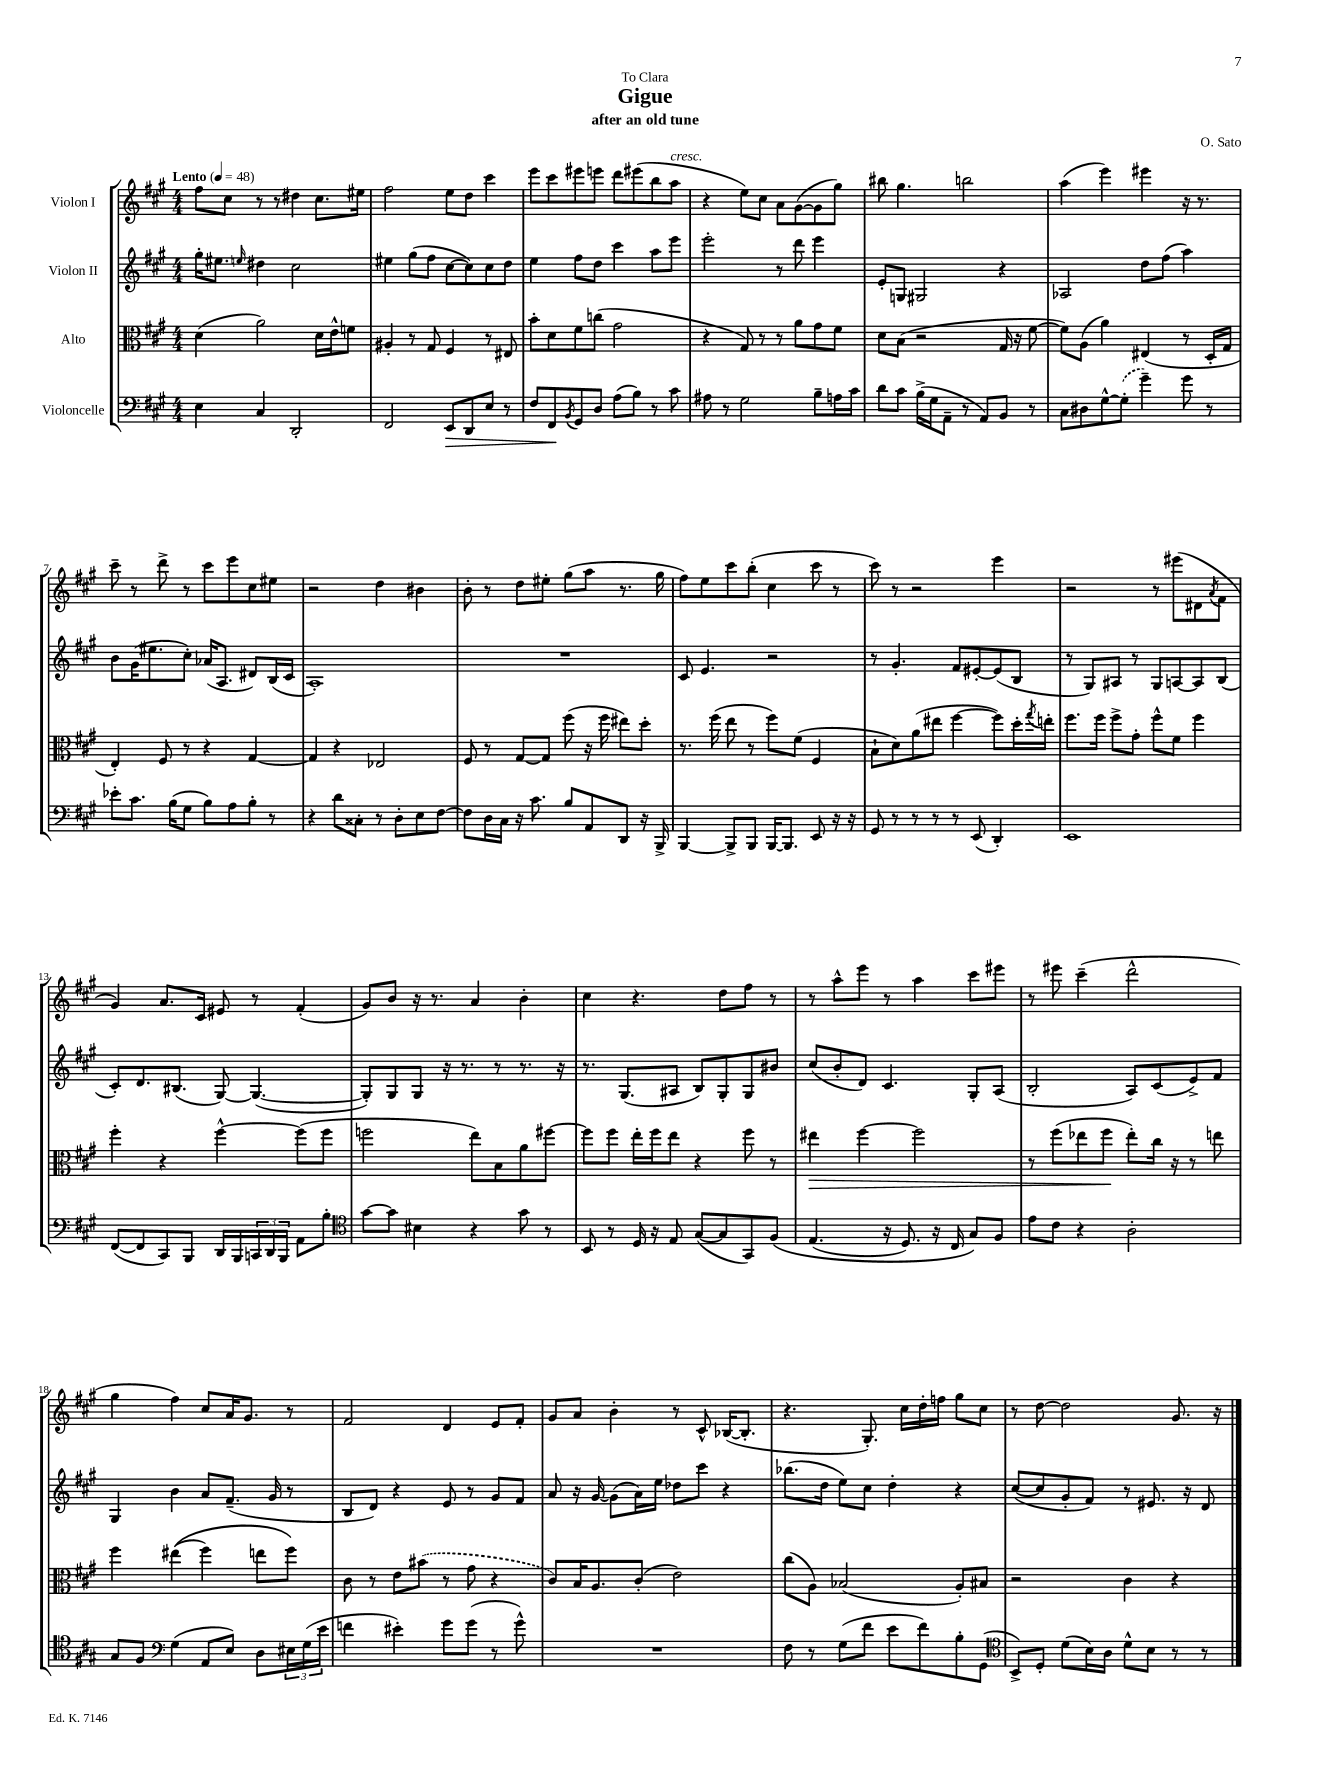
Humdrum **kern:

**kern	**dynam	**kern	**dynam	**kern	**kern
*part4	*part4	*part3	*part3	*part2	*part1
*staff4	*staff4	*staff3	*staff3	*staff2	*staff1
*I"Violoncelle	*	*I"Alto	*	*I"Violon II	*I"Violon I
*clefF4	*	*clefC3	*	*clefG2	*clefG2
*k[f#c#g#]	*	*k[f#c#g#]	*	*k[f#c#g#]	*k[f#c#g#]
*M4/4	*	*M4/4	*	*M4/4	*M4/4
*MM48	*	*MM48	*	*MM48	*MM48
=1	=1	=1	=1	=1	=1
!	!	!	!	!	!LO:TX:a:B:t=Lento
4E\	.	(4d\	.	16gg#'\KL	8ff#\L
.	.	.	.	8.ee#X\J	.
.	.	.	.	.	8cc#\J
.	.	.	.	16qqeen/	.
4C#/	.	2a\)	.	4dd#X\	8r
.	.	.	.	.	8r
2DD'/	.	.	.	2cc#\	4dd#X\
.	.	16d\LL	.	.	8.cc#\L
.	.	16e^^\J	.	.	.
.	.	8fn\J	.	.	.
.	.	.	.	.	16ee#X\Jk
=2	=2	=2	=2	=2	=2
2FF#/	.	4A#X'/	.	4ee#X\	2ff#\
.	.	8r	.	(8gg#\L	.
.	.	8G#/	.	8ff#\J	.
!	!LO:HP:b	!	!	!	!
8EE/L	>	4F#/	.	[8cc#\L	8ee\L
8DD/	.	.	.	8cc#\])	8dd\J
8E/J	.	8r	.	8cc#\	4ccc#\
8r	.	8E#X/	.	8dd\J	.
=3	=3	=3	=3	=3	=3
8F#/L	.	8b'\L	.	4ee\	8eee\L
8FF#/	.	8d\	.	.	8ccc#\
8qBB/	.	.	.	.	.
8GG#/	]	8f#\	.	8ff#\L	8eee#X\
8D/J	.	(8ccn\J	.	8dd\J	8eeen\J
(8A\L	.	2g#\	.	4ccc#\	8ddd\L
8B\J)	.	.	.	.	(8eee#X\
8r	.	.	.	8aa\L	8bb\
!	!	!	!	!	!LO:TX:a:i:t=cresc.
8c#\	.	.	.	8eee\J	8aa\J
=4	=4	=4	=4	=4	=4
8A#X\	.	4r	.	2eee'\	4r
8r	.	.	.	.	.
2G#\	.	8G#/)	.	.	8ee\L)
.	.	8r	.	.	8cc#\J
.	.	8r	.	8r	8a\L
.	.	8a\L	.	8ddd\	([8g#\
8B~\L	.	8g#\	.	4eee\	8g#\]
16An\L	.	8f#\J	.	.	8gg#\J)
16c#\JJ	.	.	.	.	.
=5	=5	=5	=5	=5	=5
8d\L	.	8d\L	.	8e'/L	8bb#X\
8c#\J	.	(8B\J	.	8Gn/J	4.gg#\
(16B^\LL	.	2r	.	2G#X/	.
16G#\J	.	.	.	.	.
8AA~\J	.	.	.	.	.
8r	.	.	.	.	2bbn\
8AA/L)	.	.	.	.	.
8BB/J	.	16G#/	.	4r	.
.	.	16r	.	.	.
8r	.	[8f#\	.	.	.
=6	=6	=6	=6	=6	=6
8C#\L	.	8f#\L])	.	2A-X/	(4aa\
8D#X\	.	(8A\J	.	.	.
[8G#^^\	.	4a\)	.	.	4eee\)
(8G#'\J]	.	.	.	.	.
4g#~\)	.	(4E#X/	.	8dd\L	4eee#X\
.	.	.	.	(8ff#\J	.
8g#\	.	8r	.	4aa\)	16r
.	.	.	.	.	8.r
8r	.	16D'/LL	.	.	.
.	.	16G#/JJ	.	.	.
!!LO:LB:g=z
=7	=7	=7	=7	=7	=7
8e-X'\L	.	4E'/)	.	8b\L	8ccc#~\
8.c#\J	.	.	.	(16g#\K	8r
.	.	.	.	8.ee#X\	.
.	.	8F#/	.	.	8ddd^\
(16B\KL	.	.	.	.	.
8G#\J	.	8r	.	8cc#'\J)	8r
8B\L)	.	4r	.	(16a-X/KL	8ccc#\L
.	.	.	.	8.A/J	.
8A\	.	.	.	.	8eee\
8B'\J	.	[4G#/	.	8d#X/L)	8cc#\
8r	.	.	.	(16B/L	8ee#X\J
.	.	.	.	16c#/JJ	.
=8	=8	=8	=8	=8	=8
4r	.	4G#/]	.	1A')	2r
8d\L	.	4r	.	.	.
8C##X'\J	.	.	.	.	.
8r	.	2E-X/	.	.	4dd\
8D'\L	.	.	.	.	.
8E\	.	.	.	.	4b#X\
[8F#\J	.	.	.	.	.
=9	=9	=9	=9	=9	=9
8F#\L]	.	8F#/	.	1r	8b'\
16D\L	.	8r	.	.	8r
16C#\JJ	.	.	.	.	.
16r	.	[8G#/L	.	.	8dd\L
8.c#\	.	.	.	.	.
.	.	8G#/J]	.	.	8ee#X'\J
8B/L	.	(8ff#\	.	.	(8gg#\L
8AA/	.	16r	.	.	8aa\J
.	.	16ff#\	.	.	.
8DD/J	.	8ee#X\L)	.	.	8.r
16r	.	8dd'\J	.	.	.
16BBB^/	.	.	.	.	16gg#\
=10	=10	=10	=10	=10	=10
[4BBB/	.	8.r	.	8c#/	8ff#\L)
.	.	.	.	4.e/	8ee\
.	.	(16ff#\	.	.	.
8BBB^/L]	.	8ee\	.	.	8ccc#\
8BBB/J	.	8r	.	.	(8bb'\J
[16BBB/KL	.	8ff#\L)	.	2r	4cc#\
8.BBB/J]	.	.	.	.	.
.	.	(8f#\J	.	.	.
8EE/	.	4F#/	.	.	8ccc#\
16r	.	.	.	.	8r
16r	.	.	.	.	.
=11	=11	=11	=11	=11	=11
8GG#/	.	8B`\L	.	8r	8ccc#\)
8r	.	8d\)	.	4.g#'/	8r
8r	.	(8a\	.	.	2r
8r	.	8ee#X\J	.	.	.
8r	.	[4ff#\	.	8f#/L	.
(8EE/	.	.	.	[8e#X'/	.
4DD'/)	.	8ff#\L])	.	(8e#/]	4eee\
.	.	16dd'\L	.	8B/J	.
.	.	8qgg#/	.	.	.
.	.	16een'\JJ	.	.	.
=12	=12	=12	=12	=12	=12
1EE	.	8.ff#\L	.	8r	2r
.	.	.	.	8G#/L)	.
.	.	16ff#\Jk	.	.	.
.	.	8ff#^\L	.	8A#X/J	.
.	.	8g#'\J	.	8r	.
.	.	8ff#^^\L	.	8G#/L	8r
.	.	8f#\J	.	[8An/	(8eee#X\L
.	.	4ff#\	.	8A/]	8d#X\
.	.	.	.	.	8qa/
.	.	.	.	(8B/J	8f#\J
!!LO:LB:g=z
=13	=13	=13	=13	=13	=13
([8FF#/L	.	4ff#'\	.	8c#'/L)	4g#/)
8FF#/]	.	.	.	8.d/	.
8CC#/)	.	4r	.	.	8.a/L
.	.	.	.	(8.B#X/J	.
8BBB/J	.	.	.	.	.
.	.	.	.	.	16c#/Jk
16DD/LL	.	[4ff#^^\	.	[8G#/)	8e#X/
16BBB/	.	.	.	.	.
24CCn/	.	.	.	(4.G#/_	8r
24DD/	.	.	.	.	.
24BBB/JJ	.	.	.	.	.
8AA\L	.	(8ff#\L]	.	.	(4f#'/
8B'\J	.	8ff#\J	.	.	.
=14	=14	=14	=14	=14	=14
*clefC4	*	*	*	*	*
[8g#\L	.	2ffn\	.	8G#'/L])	8g#/L)
8g#\J]	.	.	.	8G#/	8b/J
4B#X\	.	.	.	8G#/J	16r
.	.	.	.	.	8.r
.	.	.	.	16r	.
.	.	.	.	8.r	.
4r	.	8ee\L)	.	.	4a/
.	.	8B\	.	8r	.
8g#\	.	8a\	.	8.r	4b'\
8r	.	[8ff#X\J	.	.	.
.	.	.	.	16r	.
=15	=15	=15	=15	=15	=15
8BB/	.	8ff#\L]	.	8.r	4cc#\
8r	.	8ff#\J	.	.	.
.	.	.	.	(8.G#/L	.
16D/	.	16ee'\LL	.	.	4.r
16r	.	16ff#\J	.	.	.
8E/	.	8ee\J	.	8A#X/J	.
([8G#/L	.	4r	.	8B/L)	.
8G#/]	.	.	.	8G#'/	8dd\L
8GG#/)	.	8ff#\	.	8G#/	8ff#\J
(8F#/J	.	8r	.	8b#X/J	8r
=16	=16	=16	=16	=16	=16
!	!	!	!LO:HP:b	!	!
(4.E/	.	4ee#X\	>	(8cc#/L	8r
.	.	.	.	8b'/	8aa^^\L
.	.	[4ff#\	.	8d/J)	8eee\J
16r	.	.	.	4.c#/	8r
8.D/)	.	.	.	.	.
.	.	2ff#\]	.	.	4aa\
16r	.	.	.	.	.
16C#/	.	.	.	.	.
8G#/L)	.	.	.	8G#'/L	8ccc#\L
8F#/J	.	.	.	(8A/J	8eee#X\J
=17	=17	=17	=17	=17	=17
8e\L	.	8r	.	2B'/	8r
8c#\J	.	(8ff#\L	.	.	8eee#X\
4r	.	8ee-X\	.	.	(4ccc#~\
.	.	8ff#\J	.	.	.
2A'\	.	8ee-'\L)	]	8A/L)	2ddd^^\
.	.	16cc#\Jk	.	(8c#/	.
.	.	16r	.	.	.
.	.	8r	.	8e^/)	.
.	.	8een\	.	8f#/J	.
!!LO:LB:g=z
=18	=18	=18	=18	=18	=18
8G#/L	.	4ff#\	.	4G#/	4gg#\
8F#/J	.	.	.	.	.
*clefF4	*	*	*	*	*
(4G#\	.	((4ee#X\	.	4b\	4ff#\)
8AA/L	.	4ff#\)	.	8a/L	8cc#/L
8E/J)	.	.	.	(8.f#~/J	16a/K
.	.	.	.	.	8.g#/J
8D\L	.	8een\L	.	.	.
.	.	.	.	16g#/	.
24E#X\L	.	8ff#\J)	.	8r	8r
(24G#\	.	.	.	.	.
24e\JJ	.	.	.	.	.
=19	=19	=19	=19	=19	=19
4fn\	.	8c#\	.	8B/L	2f#/
.	.	8r	.	8d/J)	.
4e#X'\)	.	8e\L	.	4r	.
.	.	(8b#X\J	.	.	.
8g#\L	.	8r	.	8e/	4d/
(8g#\J	.	8g#\	.	8r	.
8r	.	4r	.	8g#/L	8e/L
8g#^^\)	.	.	.	8f#/J	8f#'/J
=20	=20	=20	=20	=20	=20
1r	.	8c#/L)	.	8a/	8g#/L
.	.	16B/K	.	16r	8a/J
.	.	8.A/	.	[16g#/	.
.	.	.	.	(8g#\L]	4b'\
.	.	(8c#'/J	.	16a\L)	.
.	.	.	.	16ee\JJ	.
.	.	2e\)	.	8dd-X\L	8r
.	.	.	.	8ccc#\J	8c#^^/
.	.	.	.	4r	([16B-X/KL
.	.	.	.	.	8.B-'/J]
=21	=21	=21	=21	=21	=21
8F#\	.	(8cc#\L	.	(8.bb-X\L	4.r
8r	.	8A\J)	.	.	.
.	.	.	.	16dd\Jk	.
(8G#\L	.	(2B-X/	.	8ee\L)	.
8f#\J	.	.	.	8cc#\J	8.G#'/)
8e\L	.	.	.	4dd'\	.
.	.	.	.	.	16cc#\LL
8f#\)	.	.	.	.	16dd'\
.	.	.	.	.	16ffn\JJ
8B'\	.	8A'/L)	.	4r	8gg#\L
(8GG#\J	.	8B#X/J	.	.	8cc#\J
=22	=22	=22	=22	=22	=22
*clefC4	*	*	*	*	*
8BB^/L)	.	2r	.	([8cc#/L	8r
8D'/J	.	.	.	8cc#/]	[8dd\
(8d\L	.	.	.	8g#'/	2dd\]
16B\L)	.	.	.	8f#/J)	.
16A\JJ	.	.	.	.	.
8d^^\L	.	4c#\	.	8r	.
8B\J	.	.	.	8.e#X/	.
8r	.	4r	.	.	8.g#/
.	.	.	.	16r	.
8r	.	.	.	8d/	.
.	.	.	.	.	16r
==	==	==	==	==	==
*-	*-	*-	*-	*-	*-
